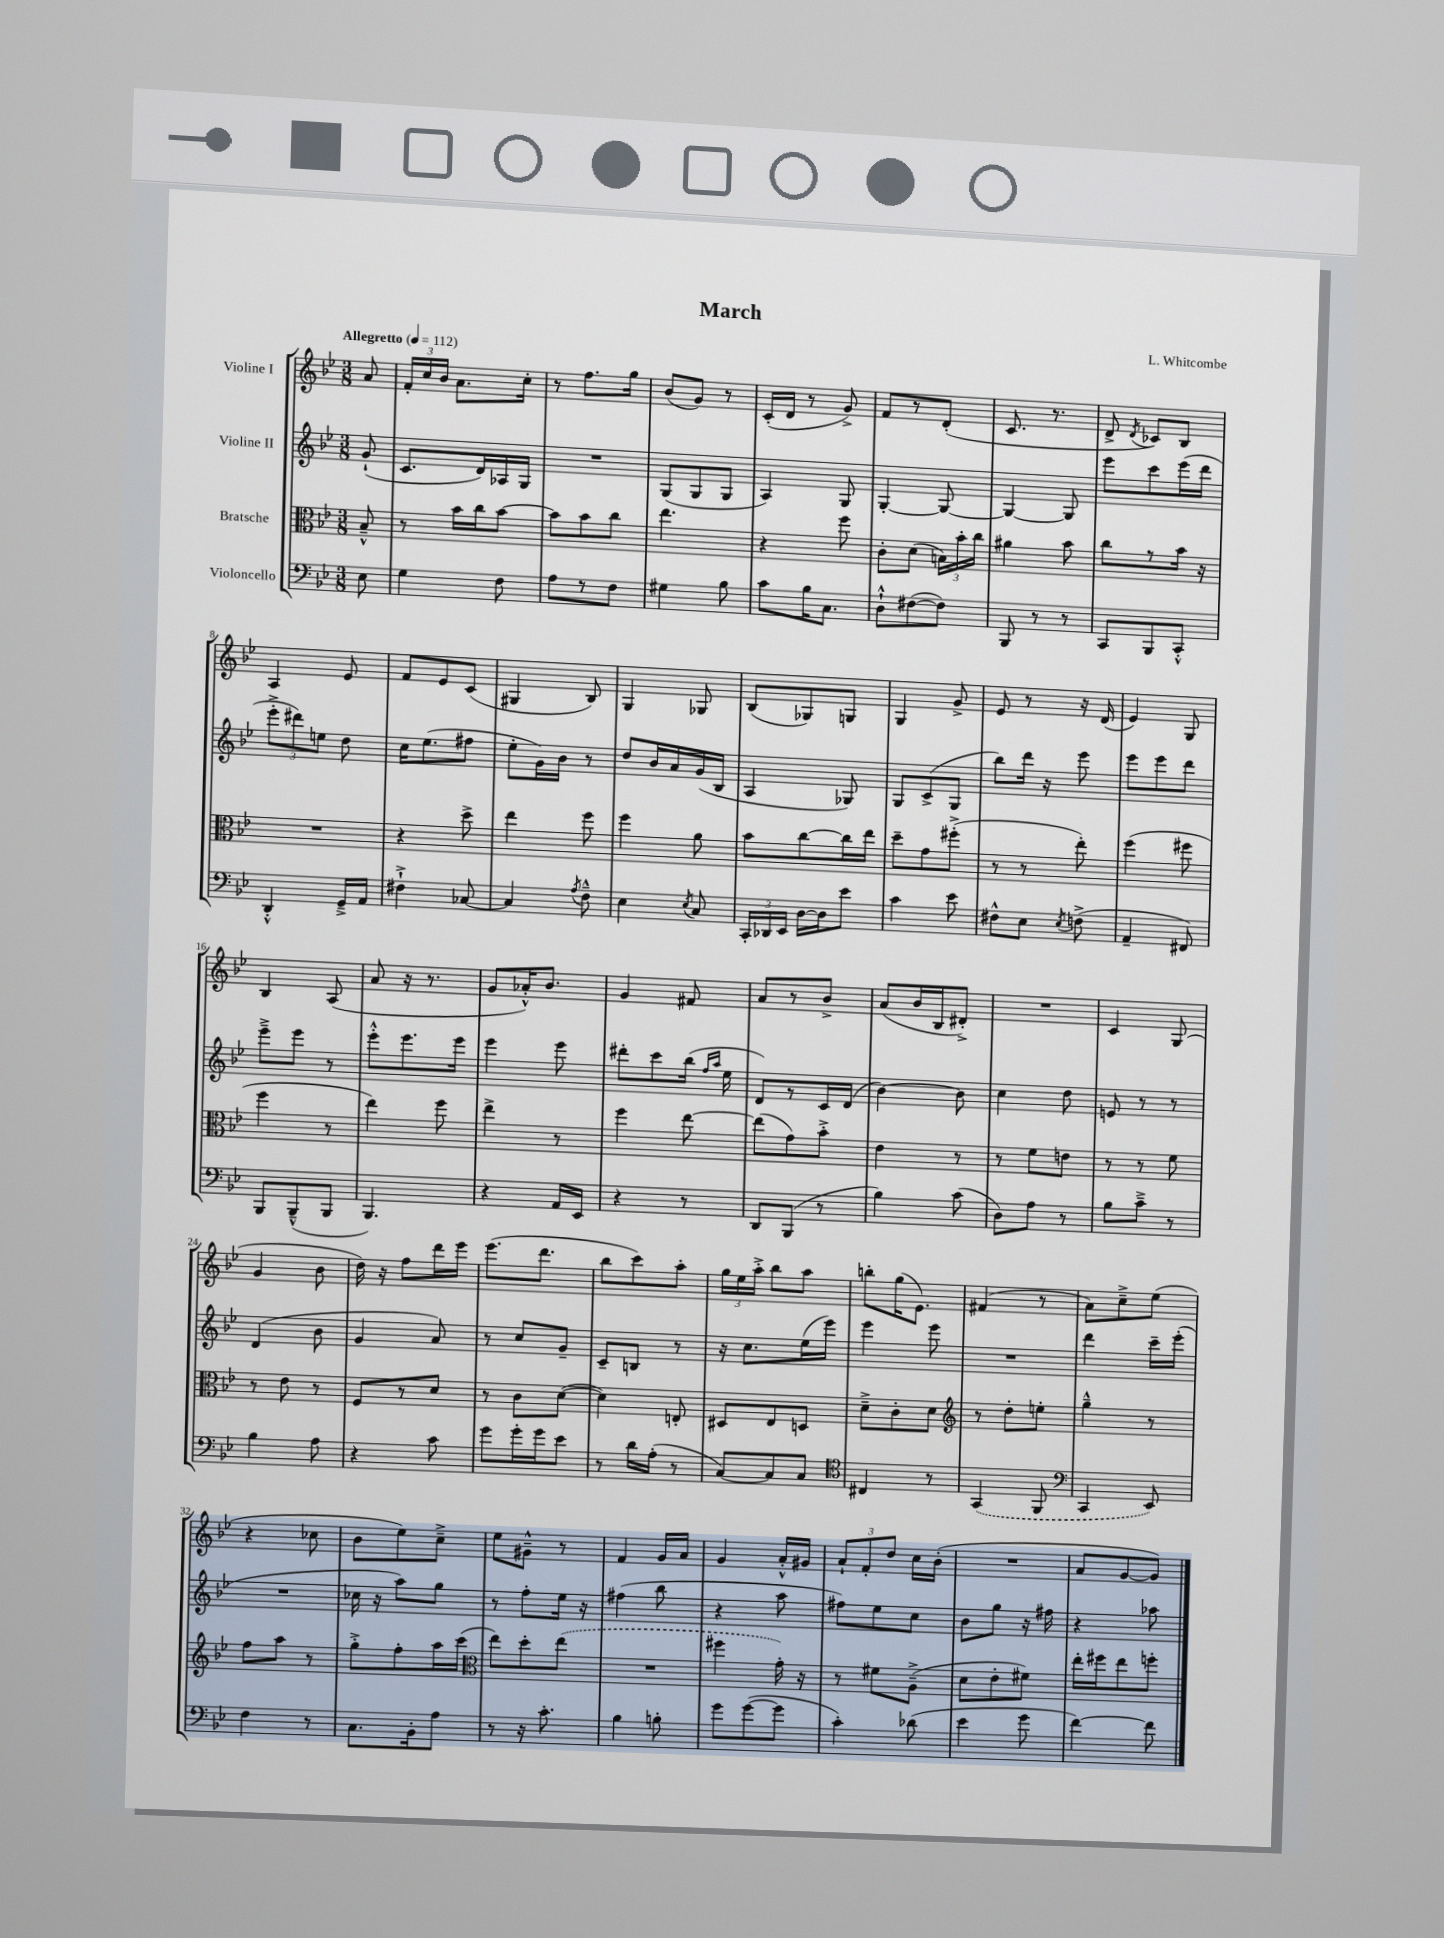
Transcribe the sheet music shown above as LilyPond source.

\header { title = "March" composer = "L. Whitcombe" }
<<
\new StaffGroup <<
\new Staff = "s0" \with { instrumentName = "Violine I" } {
    \clef treble \key bes \major \numericTimeSignature \time 3/8 \partial 8 \tempo "Allegretto" 4 = 112
    \autoBeamOff a'8 |
    \tuplet 3/2 { f'16[-. c''16 bes'16] } a'8.[ c''16]-. |
    r8 f''8.[ g''16] |
    bes'8[( g'8]) r8 |
    c'16[-.( d'16] r8 g'8->) |
    f'8[ r8 d'8]-.( |
    c'8. r8. |
    d'8-> \acciaccatura { d'8 } ces'8[) bes8] |
    a4 ees'8 |
    f'8[ ees'8 c'8]( |
    gis4 bes8) |
    g4 ges8 |
    bes8[( ges8) g8] |
    g4 g'8-> |
    ees'8 r8 r16 d'16( |
    ees'4) g8 |
    bes4 a8( |
    a'8 r16 r8. |
    g'8[ aes'16-.-^) bes'8.] |
    g'4 fis'8 |
    a'8[ r8 bes'8]-> |
    a'8[( bes'16 bes16 dis'8]-.->) |
    R4. |
    c'4 g8( |
    g'4 bes'8 |
    d''16) r16 f''8[ d'''16 ees'''16] |
    ees'''8.[( d'''8.] |
    bes''8[ c'''8) a''8]-. |
    \tuplet 3/2 { g''16[ ees''16 a''16]-.-> } bes''8[ a''8] |
    b''8[-. g''16( ees'8.]) |
    fis'4( r8 |
    a'8[) c''8---> ees''8]( |
    r4 ces''8 |
    bes'8[ ees''8) c''8]---> |
    ees''8[ gis'8]---^ r8 |
    f'4 g'16[ a'16] |
    g'4 a'16[-.-^ gis'16] |
    \tuplet 3/2 { a'8[-! f'8-. d''8] } c''16[ bes'16]-.( |
    R4. |
    a'8[ g'8~ g'8]) \bar "|." |
}
\new Staff = "s1" \with { instrumentName = "Violine II" } {
    \clef treble \key bes \major \numericTimeSignature \time 3/8 \partial 8
    \autoBeamOff g'8-!( |
    c'8.[ d'16) aes16 g16] |
    R4. |
    g8[( g8 g8] |
    a4) g8 |
    g4~-. g8~ |
    g4~ g8 |
    ees'''8[ c'''8 ees'''16( d'''16] |
    \tuplet 3/2 { ees'''8[-.-> dis'''8) e''8] } d''8 |
    c''16[ ees''8.( fis''8] |
    ees''8[-. g'16) bes'16] r8 |
    d''8[ bes'16 a'16 g'16( bes16] |
    a4 ges8) |
    g8[ c'8->( g8] |
    bes''8[) d'''16] r16 ees'''8 |
    ees'''8[ ees'''8 d'''8] |
    ees'''8[---> ees'''8] r8 |
    ees'''8[-.-^ ees'''8. ees'''16] |
    ees'''4 ees'''8 |
    dis'''8[-. c'''8 bes''16]( \grace { f''16[ a''16] } ees''16 |
    d'8[) r8 c'16 d'16]( |
    bes'4~) bes'8 |
    c''4 d''8 |
    e'8 r8 r8 |
    d'4( bes'8 |
    g'4 a'8) |
    r8 c''8[ g'8]-- |
    c'8[-- b8] r8 |
    r16 c''8.[ ees''16( ees'''16]) |
    ees'''4 ees'''8 |
    R4. |
    d'''4 c'''16[-- ees'''16]-.( |
    R4. |
    ces''16 r16 a''8[) g''8] |
    r8 f''8[-. ees''16] r16 |
    fis''4( bes''8 |
    r4 a''8 |
    fis''8[) ees''8 c''8] |
    bes'8[ g''8] r16 fis''16 |
    r4 aes''8 \bar "|." |
}
\new Staff = "s2" \with { instrumentName = "Bratsche" } {
    \clef alto \key bes \major \numericTimeSignature \time 3/8 \partial 8
    \autoBeamOff bes8---^ |
    r8 bes'16[ c''16 bes'8]~ |
    bes'8[ bes'8 c''8] |
    ees''4. |
    r4 f''8 |
    c'8[-. d'8]( \tuplet 3/2 { b16[) bes'16-. c''16] } |
    ais'4 bes'8 |
    c''8[ r8 bes'16] r16 |
    R4. |
    r4 d''8-> |
    ees''4 f''8 |
    f''4 a'8 |
    bes'8[ c''8~ c''16 ees''16] |
    d''8[-- g'8 fis''8]-.->( |
    r8 r8 ees''8-.) |
    f''4( fis''8 |
    f''4 r8 |
    ees''4) f''8 |
    ees''4-> r8 |
    f''4 ees''8~ |
    ees''8[( g'8) bes'8]-.-> |
    ees'4 r8 |
    r8 f'8[ e'8] |
    r8 r8 f'8 |
    r8 ees'8 r8 |
    f8[ r8 d'8] |
    r8 c'8[ d'8]~( |
    d'4) e8-. |
    dis8[ ees8 d8] |
    d'8[---> c'8-. d'8] |
    \clef treble r8 d''8[-. e''8]-. |
    g''4---^ r8 |
    f''8[ a''8] r8 |
    g''8[-.-> f''8-. a''16 c'''16]( |
    \clef alto ees''8[) d''8-. \once \slurDashed ees''8]( |
    R4. |
    fis''4 g'16-.) r16 |
    r8 fis'8[ a8]--->( |
    d'8[ ees'8-. fis'8]) |
    ees''16[-. fis''16 ees''8 f''8]-. \bar "|." |
}
\new Staff = "s3" \with { instrumentName = "Violoncello" } {
    \clef bass \key bes \major \numericTimeSignature \time 3/8 \partial 8
    \autoBeamOff ees8 |
    g4 f8 |
    a8[ r8 f8] |
    gis4 bes8 |
    c'8[ bes16 c8.] |
    d8[-!-^ fis8~( fis8]) |
    bes,,8 r8 r8 |
    c,8[ bes,,8 c,8]-.-^ |
    d,4-.-^ g,16[---> a,16] |
    fis4-!-> ces8~ |
    ces4 \acciaccatura { a8 } f8---^ |
    ees4 \acciaccatura { ees8 } c8 |
    \tuplet 3/2 { c,16[-. des,16 ees,16] } d16[~ d16 ees'8] |
    c'4 ees'8 |
    fis8[-^ ees8] \acciaccatura { ees8 } f8->( |
    a,4-- fis,8) |
    bes,,8[ bes,,8---^( bes,,8] |
    bes,,4.) |
    r4 a,16[ ees,16] |
    r4 r8 |
    d,8[ bes,,8]( r8 |
    bes4) c'8( |
    d8[) a8] r8 |
    bes8[ c'8]---> r8 |
    bes4 a8 |
    r4 c'8 |
    g'8[ g'16-. g'16 ees'8] |
    r8 d'16[ a16]-.( r8 |
    c8[~) c8 c8] |
    \clef tenor cis4 r8 |
    \once \slurDashed g,4( f,8 |
    \clef bass c,4 ees,8) |
    f4 r8 |
    c8.[ bes,16-. a8] |
    r8 r16 c'8.-. |
    bes4 b8-. |
    g'8[ g'8~( g'8] |
    c'4-.) des'8( |
    ees'4 g'8 |
    f'4~) f'8 \bar "|." |
}
>>
>>
